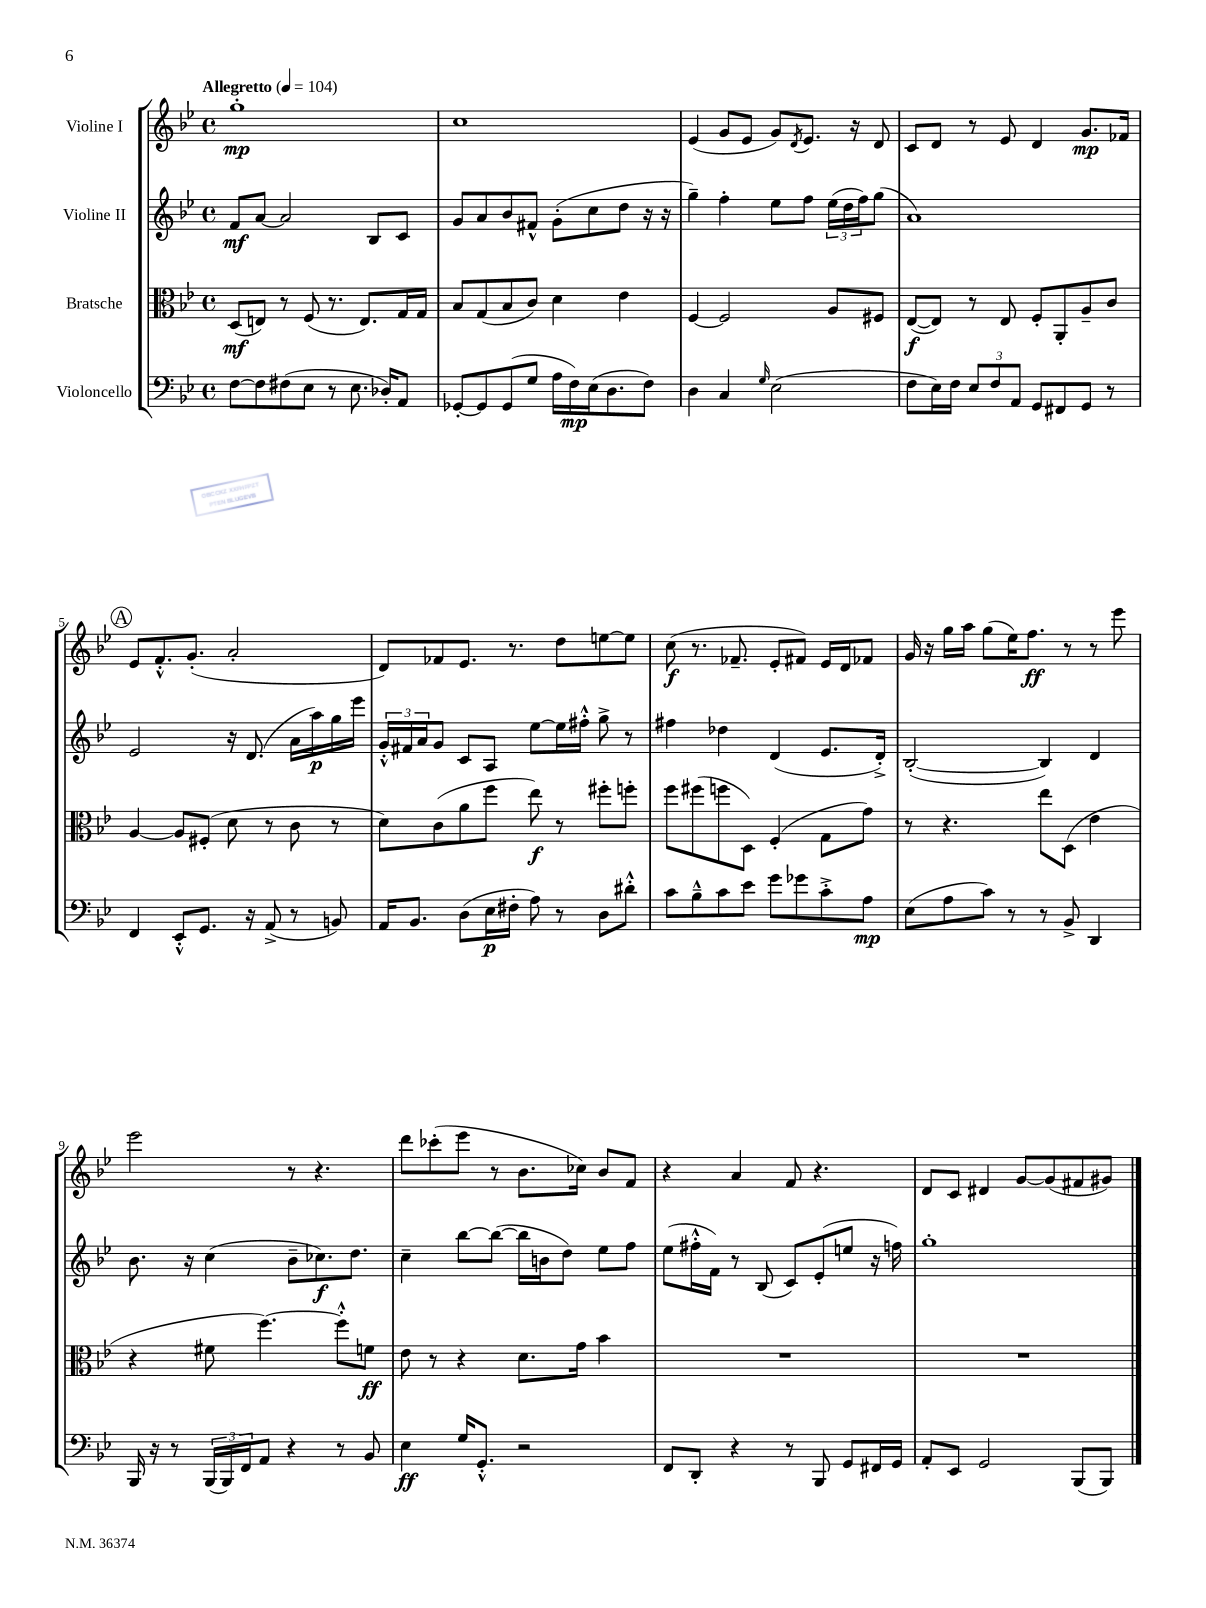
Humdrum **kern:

**kern	**kern	**kern	**kern
*staff4	*staff3	*staff2	*staff1
*clefF4	*clefC3	*clefG2	*clefG2
*k[b-e-]	*k[b-e-]	*k[b-e-]	*k[b-e-]
*M4/4	*M4/4	*M4/4	*M4/4
*met(c)	*met(c)	*met(c)	*met(c)
*MM104	*MM104	*MM104	*MM104
[8F	(8D	8f	1gg'
8F]	8E)	[8a	.
(8F#	8r	2a]	.
8E-	(8F	.	.
8r	8.r	.	.
8.E-	.	.	.
.	8.E)	.	.
.	.	8B-	.
16D-')	.	.	.
8AA	16G	8c	.
.	16G	.	.
=	=	=	=
[8GG-'	8B-	8g	1cc
8GG-]	(8G	8a	.
(8GG-	8B-	8b-	.
8G	8c)	8f#^^	.
16A	4d	(8g'	.
16F)	.	.	.
(16E-	.	8cc	.
8.D	.	.	.
.	4e-	8dd	.
8F)	.	16r	.
.	.	16r	.
=	=	=	=
4D	[4F	4gg~)	(4e-
4C	2F]	4ff'	8g
.	.	.	8e-
16qqG	.	.	.
(2E-	.	8ee-	8g)
.	.	.	8qd
.	.	8ff	8.e-
.	8A	(24ee-	.
.	.	24dd	.
.	.	.	16r
.	.	24ff)	.
.	8F#	(8gg	8d
=	=	=	=
8F	([8E-	1a)	8c
16E-)	8E-])	.	8d
16F	.	.	.
12E-	8r	.	8r
12F	.	.	.
.	8E-	.	8e-
12AA	.	.	.
8GG	8F'	.	4d
8FF#	8AA'	.	.
8GG	8A~	.	8.g
8r	8c	.	.
.	.	.	16f-
=	=	=	=
4FF	[4A	2e-	8e-
.	.	.	8.f'^^
8EE-'^^	8A]	.	.
.	.	.	(8.g'
8.GG	(8F#'	.	.
.	8d	16r	2a'
16r	.	(8.d	.
(8AA^	8r	.	.
8r	8c	16a	.
.	.	16aa)	.
8BB)	8r	16gg	.
.	.	16eee-	.
=	=	=	=
16AA	8d)	24g'^^	8d)
.	.	24f#	.
8.BB-	.	.	.
.	.	24a	.
.	(8c	8g	8f-
(8D	8a	8c	8.e-
16E-	8ff	8A	.
16F#'	.	.	8.r
8A)	8ee-)	[8ee-	.
8r	8r	16ee-]	8dd
.	.	16ff#'^^	.
8D	8ff#'	8gg^	[8ee
8d#'^^	8ff'	8r	8ee]
=	=	=	=
8c	8ff	4ff#	(8cc
8B-~^^	(8ff#	.	8.r
8c	8ff	4dd-	.
.	.	.	8.f-~
8e-	8D)	.	.
8g	(4F'	(4d	8e-'
8g-	.	.	8f#)
8c'^	8G	8.e-	16e-
.	.	.	16d
8A	8g)	.	8f-
.	.	16d'^)	.
=	=	=	=
(8E-	8r	([2B-'	16g
.	.	.	16r
8A	4.r	.	16gg
.	.	.	16aa
8c)	.	.	(8gg
8r	.	.	16ee-)
.	.	.	8.ff
8r	8ee-	4B-])	.
8BB-^	(8D	.	8r
4DD	4e-	4d	8r
.	.	.	8eee-
=	=	=	=
16BBB-	4r	8.b-	2eee-
16r	.	.	.
8r	.	.	.
.	.	16r	.
(24BBB-	8f#	(4cc	.
24BBB-)	.	.	.
24FF	.	.	.
8AA	[4.ff)	.	.
4r	.	8b-~	8r
.	.	8.cc-)	4.r
8r	8ff'^^]	.	.
.	.	8.dd	.
8BB-	8f	.	.
=	=	=	=
4E-	8e-	4cc~	8ddd
.	8r	.	(8ccc-'
16G	4r	[8bb-	8eee-
8.GG'^^	.	.	.
.	.	(8bb-_	8r
2r	8.d	16bb-]	8.b-
.	.	16b	.
.	.	8dd)	.
.	16g	.	16cc-)
.	4b-	8ee-	8b-
.	.	8ff	8f
=	=	=	=
8FF	1r	(8ee-	4r
8DD'	.	16ff#'^^	.
.	.	16f)	.
4r	.	8r	4a
.	.	(8B-	.
8r	.	8c)	8f
8BBB-	.	(8e-'	4.r
8GG	.	8ee	.
16FF#	.	16r	.
16GG	.	16ff)	.
=	=	=	=
8AA'	1r	1gg'	8d
8EE-	.	.	8c
2GG	.	.	4d#
.	.	.	[8g
.	.	.	(8g]
(8BBB-	.	.	8f#
8BBB-)	.	.	8g#)
==	==	==	==
*-	*-	*-	*-
